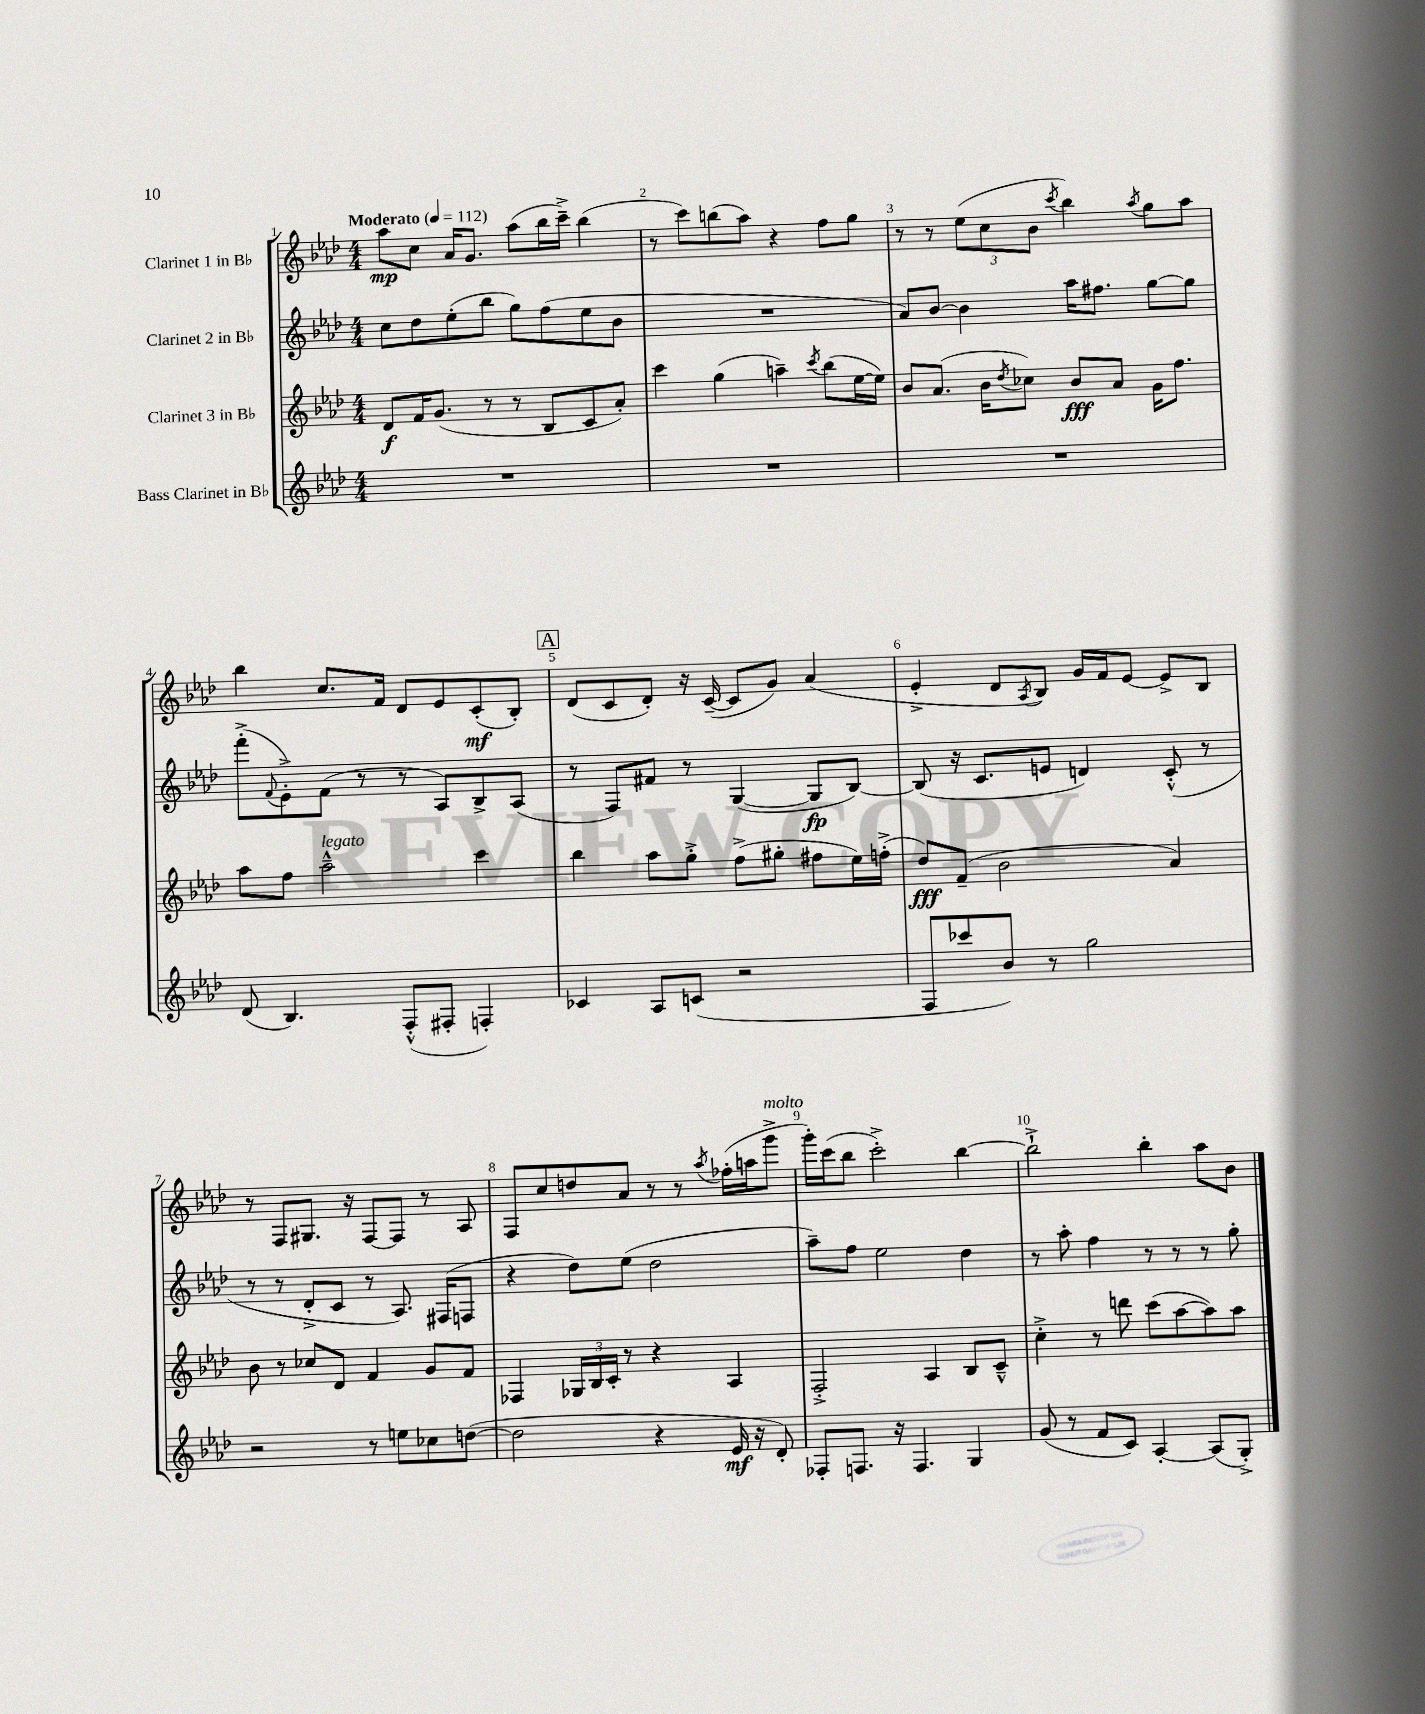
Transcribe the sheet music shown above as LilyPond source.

<<
\new StaffGroup <<
\new Staff = "s0" \with { instrumentName = "Clarinet 1 in Bb" } {
    \clef treble \key aes \major \numericTimeSignature \time 4/4 \tempo "Moderato" 4 = 112
    aes''8\mp c''8 aes'16 g'8. aes''8( bes''16 c'''16--->) bes''4( |
    r8 c'''8) b''8( aes''8) r4 f''8 g''8 |
    r8 r8 \tuplet 3/2 { ees''8( c''8 bes'8 } \acciaccatura { c'''8 } bes''4) \acciaccatura { aes''8 } g''8 aes''8 |
    bes''4 c''8. f'16 des'8 ees'8 c'8-.\mf( bes8-.) |
    \mark \markup { \box "A" } des'8( c'8 des'8-.) r16 c'16~--( c'8 g'8) aes'4( |
    ees'4-.-> des'8 \acciaccatura { aes8 } bes8) g'16 f'16 ees'8~ ees'8-> bes8 |
    r8 f8 gis8. r16 f8~ f8 r8 aes8 |
    f8 c''8 d''8 aes'8 r8 r8 \acciaccatura { aes''8 } fes''16-.( a''16 g'''8->^\markup { \italic "molto" } |
    g'''16-.) c'''16( bes''8 c'''2-.->) bes''4~ |
    bes''2-!-> bes''4-. aes''8 bes'8 \bar "|." |
}
\new Staff = "s1" \with { instrumentName = "Clarinet 2 in Bb" } {
    \clef treble \key aes \major \numericTimeSignature \time 4/4
    c''8 des''8 ees''8-.( bes''8 g''8) f''8( ees''8 bes'8 |
    R1 |
    aes'8) bes'8~ bes'4 aes''16 fis''8. g''8~ g''8 |
    f'''8-.->( \appoggiatura { f'8 } ees'8-.->) f'8( r8 r8 aes8) bes8-> aes8( |
    \mark \markup { \box "A" } r8 f8) fis'8 r8 g4~( g8\fp bes8~) |
    bes8( r16 c'8. e'8 d'4) c'8-.-^( r8 |
    r8 r8 des'8-.-> c'8 r8 aes8.) fis16( f8 |
    r4 des''8) ees''8( des''2 |
    aes''8--) f''8 ees''2 des''4 |
    r8 aes''8-. f''4 r8 r8 r8 g''8-. \bar "|." |
}
\new Staff = "s2" \with { instrumentName = "Clarinet 3 in Bb" } {
    \clef treble \key aes \major \numericTimeSignature \time 4/4
    des'8\f f'16 g'8.( r8 r8 bes8 c'8 aes'8-.) |
    c'''4 g''4( a''4--) \acciaccatura { c'''8 } bes''8( ees''16~ ees''16) |
    bes'8 aes'8.( bes'16 \acciaccatura { des''8 } ces''8) bes'8\fff aes'8 g'16 f''8. |
    aes''8 f''8 aes''2---^^\markup { \italic "legato" } c'''4 |
    \mark \markup { \box "A" } bes''4 aes''8 g''8-.-> f''8->( gis''8-. fis''8 ees''16) f''16-.->( |
    des''8\fff) f'8--( bes'2 aes'4) |
    bes'8 r8 ces''8 des'8 f'4 g'8 f'8 |
    fes4 \tuplet 3/2 { ges16 bes16 c'16-. } r8 r4 aes4 |
    f2-.-> aes4 bes8 c'8---^ |
    c''4-.-> r8 d'''8 c'''8( aes''8~ aes''8) aes''8 \bar "|." |
}
\new Staff = "s3" \with { instrumentName = "Bass Clarinet in Bb" } {
    \clef treble \key aes \major \numericTimeSignature \time 4/4
    R1 |
    R1 |
    R1 |
    des'8( bes4.) f8-.-^( fis8-. f4-.) |
    \mark \markup { \box "A" } ces'4 aes8 c'8( r2 |
    f8 ces'''8 bes'8) r8 g''2 |
    r2 r8 e''8 ces''8 d''8~( |
    d''2 r4 ees'16\mf r16 des'8-.) |
    fes8-. f8. r16 f4. g4 |
    g'8( r8 f'8 c'8) aes4~-. aes8( g8-.->) \bar "|." |
}
>>
>>
\layout { \context { \Score \override BarNumber.break-visibility = ##(#f #t #t) barNumberVisibility = #all-bar-numbers-visible } }
